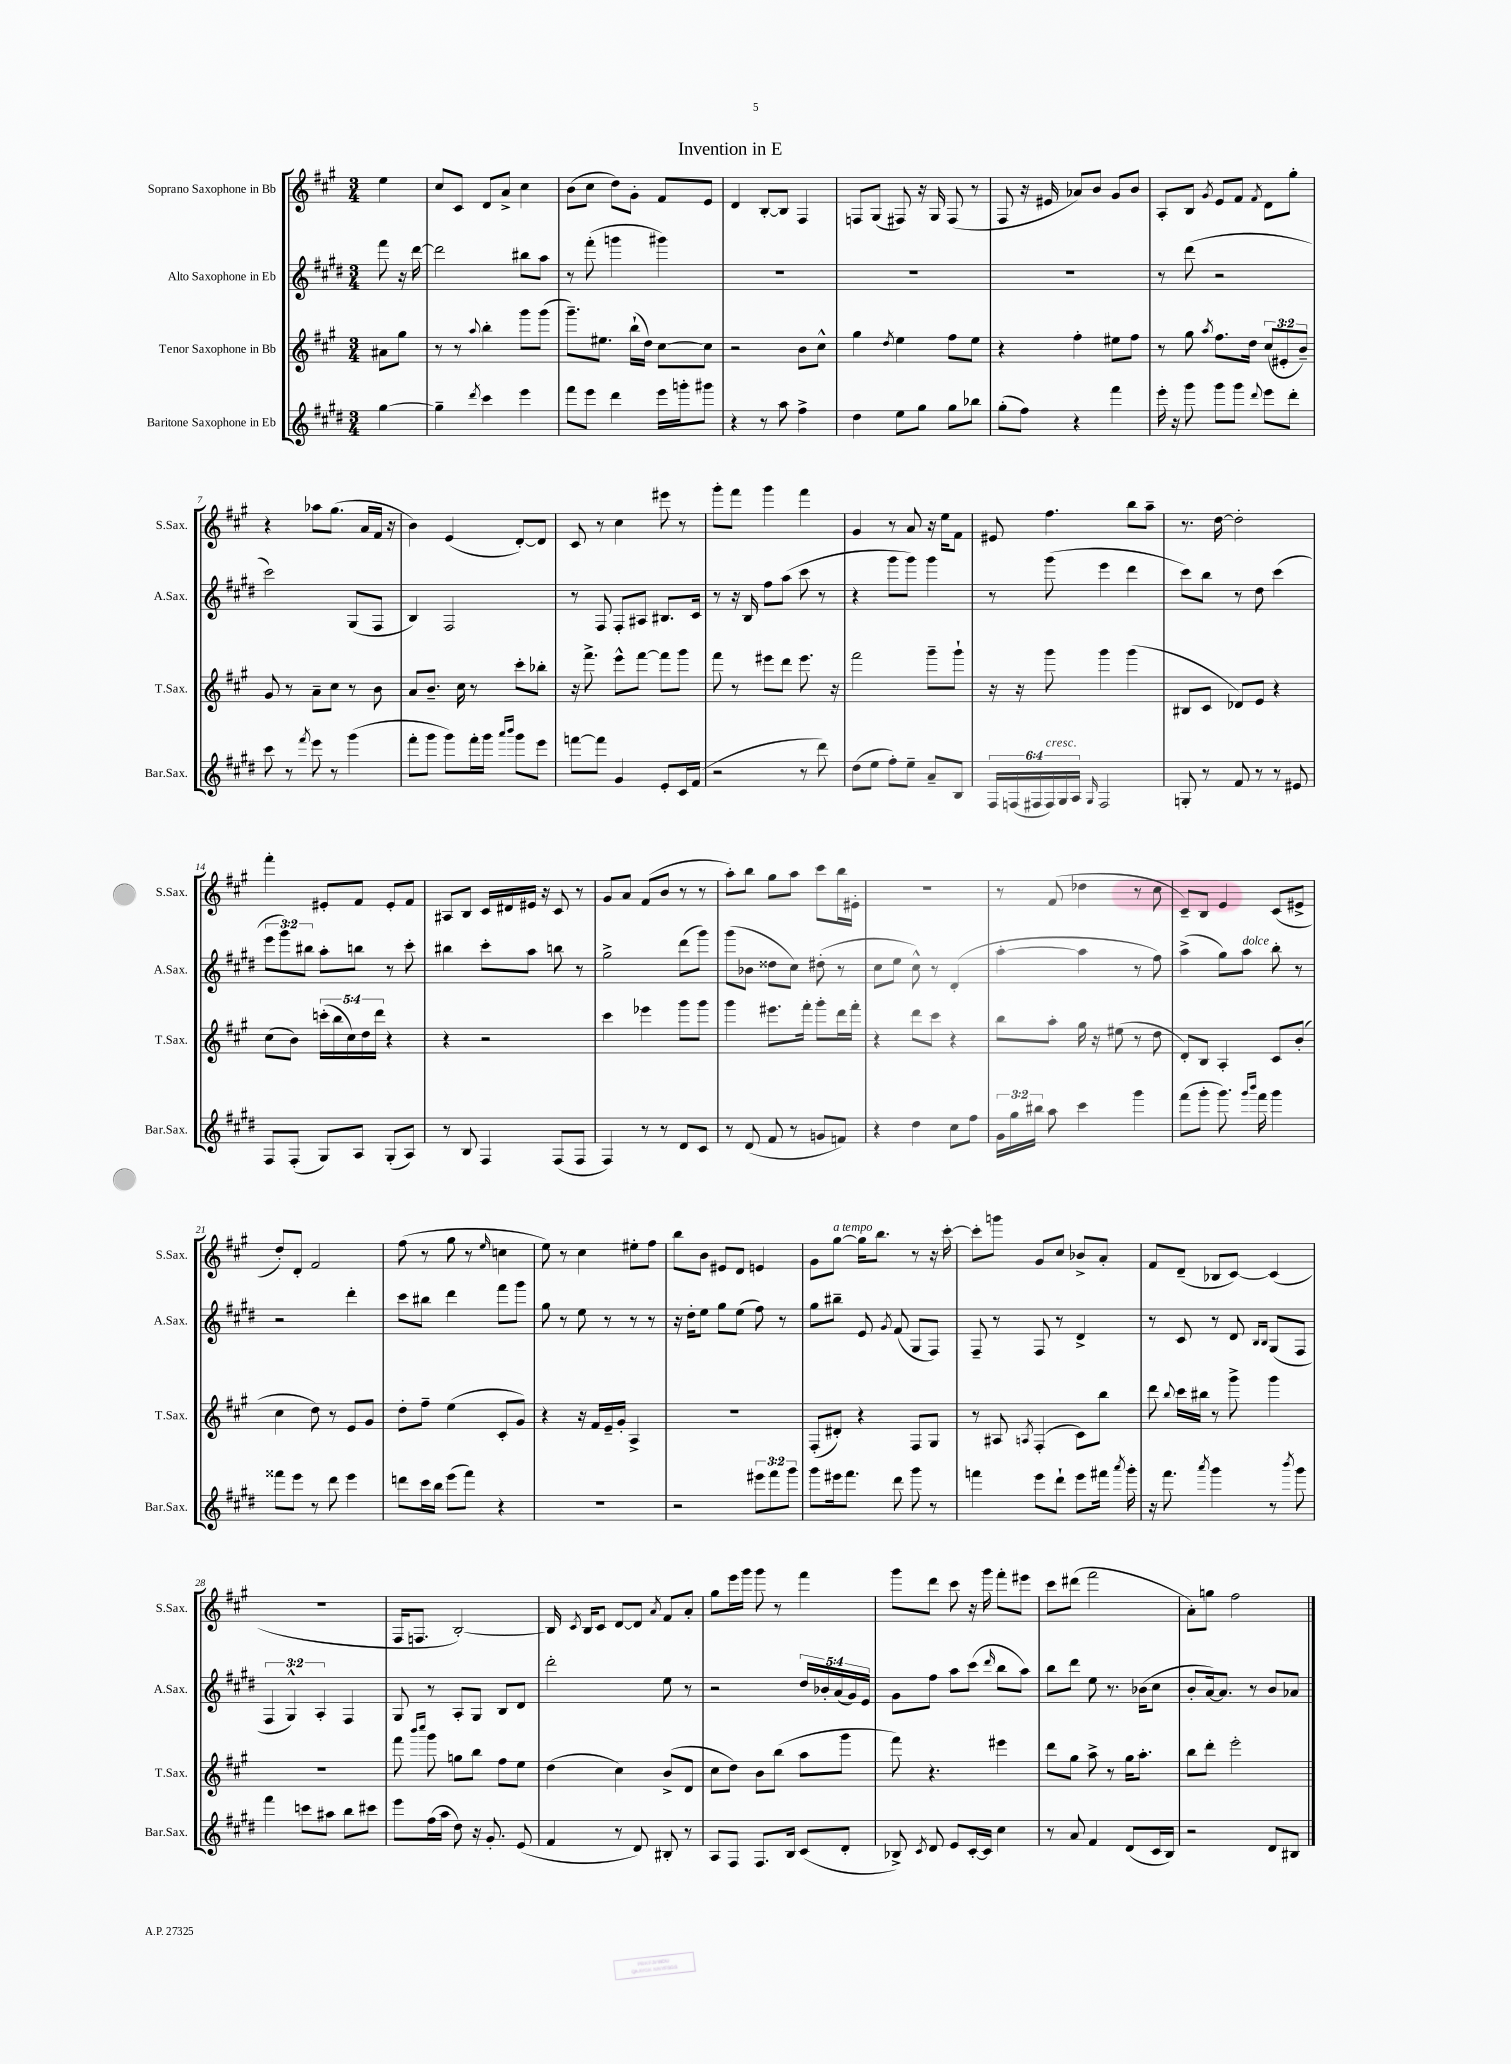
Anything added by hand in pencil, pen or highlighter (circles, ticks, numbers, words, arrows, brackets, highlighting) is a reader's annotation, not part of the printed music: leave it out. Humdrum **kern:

**kern	**kern	**kern	**kern
*staff4	*staff3	*staff2	*staff1
*clefG2	*clefG2	*clefG2	*clefG2
*k[f#c#g#d#]	*k[f#c#g#]	*k[f#c#g#d#]	*k[f#c#g#]
*M3/4	*M3/4	*M3/4	*M3/4
[4gg#	8a#	8fff#	4ee
.	8gg#	16r	.
.	.	[16ddd#	.
=	=	=	=
4gg#~]	8r	2ddd#]	8cc#
.	8r	.	8c#
8qddd#	8qqaa	.	.
4ccc#	4bb'	.	8d
.	.	.	8a^
4eee	8ggg#	8bb#	4cc#
.	(8ggg#	8aa	.
=	=	=	=
8fff#	8.ggg#~)	8r	(8b
8eee	.	(8fff#'	8cc#
.	8.ee#	.	.
4ddd#	.	4ggg	8dd)
.	(16bb`	.	8g#'
.	16dd)	.	.
16eee	[8cc#	4ggg#)	8f#
16ggg'	.	.	.
8ggg#	8cc#]	.	8e
=	=	=	=
4r	2r	2.r	4d
8r	.	.	[8B'
8aa	.	.	8B]
4ff#^	8b	.	4F#
.	8cc#^^	.	.
=	=	=	=
4dd#	4gg#	2.r	8F
.	.	.	(8G#
.	8qdd	.	.
8ee	4ee	.	8F#)
8gg#	.	.	16r
.	.	.	16G#
8gg#	8ff#	.	(8F#
8bb-	8ee	.	8r
=	=	=	=
(8gg#'	4r	2.r	8F#
8ff#)	.	.	16r
.	.	.	16e#
4r	4ff#'	.	8a-)
.	.	.	8b
4fff#	8ee#	.	8g#
.	8ff#	.	8b
=	=	=	=
16eee'	8r	8r	8A'
16r	.	.	.
8ggg#	8gg#	(8ddd#	8B
.	8qaa	.	8qg#
8ggg#	8.ff#	2r	8e
8ggg#	.	.	8f#
.	16dd	.	.
8qqddd#	.	.	8qf#
8eee	(12cc#	.	8d
.	12e#'	.	.
8ddd#'	.	.	8gg#'
.	12b~)	.	.
=	=	=	=
8ccc#	8g#	2ccc#)	4r
8r	8r	.	.
8qfff#	.	.	.
8eee	8a~	.	8aa-
8r	8cc#	.	(8.gg#
(4ggg#	8r	(8G#	.
.	.	.	16a
.	8b	8F#	16f#
.	.	.	16r
=	=	=	=
8fff#'	8a	4B)	4b)
8ggg#	8.b~	.	.
8ggg#)	.	2F#	(4e
.	16cc#	.	.
16fff#'	8r	.	.
16ggg#	.	.	.
16qqaaa	.	.	.
16qqbbb	.	.	.
8ggg#	8ccc#'	.	[8d')
8eee	8bb-'	.	8d]
=	=	=	=
[8fff	16r	8r	8c#
.	8.fff#^	.	.
8fff]	.	8F#	8r
4g#	8eee^^	8F#'	4cc#
.	[8fff#	8A#	.
8e'	8fff#]	8.B#	8eee#
16c#	8ggg#	.	8r
(16f#	.	16c#	.
=	=	=	=
2r	8fff#	8r	8ggg#'
.	8r	16r	8fff#
.	.	16B	.
.	8eee#	8ff#	4ggg#
.	8ddd	(8aa	.
8r	8.eee#	8ccc#	4fff#
8ddd#)	.	8r	.
.	16r	.	.
=	=	=	=
(8dd#	2fff#	4r	4g#
8ee	.	.	.
8ff#')	.	8ggg#	8r
8ee~	.	8ggg#)	8a
8a~	8ggg#~	4ggg#	16r
.	.	.	16ee
8B	8ggg#`	.	8f#
=	=	=	=
24F#	16r	8r	8e#
(24F	.	.	.
.	16r	.	.
24F#	.	.	.
24F#)	8ggg#	(8ggg#	4.ff#
24G#	.	.	.
24A	.	.	.
16qqG#	.	.	.
2F#	4ggg#	4eee	.
.	(4ggg#	4ddd#	8bb
.	.	.	8aa~
=	=	=	=
8G'	8B#	8ccc#)	8.r
8r	8c#	8bb	.
.	.	.	[16dd
8f#	8d-)	8r	2dd']
8r	8e	8dd#	.
8r	4r	(4ccc#	.
8e#	.	.	.
=	=	=	=
8F#	(8cc#	12eee	4fff#'
.	.	12ggg#)	.
(8F#'	8b)	.	.
.	.	12bb#	.
8G#)	(20ccc'	8aa'	8e#'
.	20bb	.	.
.	20cc#)	.	.
8A	.	8bb	8f#
.	20dd	.	.
.	20ddd	.	.
(8G#'	4r	8r	8e#'
8A)	.	8ccc#'	8f#
=	=	=	=
8r	4r	4bb#	8A#
8B	.	.	8B
4F#	2r	8ccc#'	16c#
.	.	.	16d#
.	.	8aa	16e#
.	.	.	16r
(8F#	.	8bb	8c#
8F#	.	8r	8r
=	=	=	=
4F#)	4ccc#	2gg#^	8g#
.	.	.	8a
8r	4eee-	.	(8f#
8r	.	.	8b
8d#	8ggg#	(8ddd#	8r
8c#	8ggg#	8ggg#)	8r
=	=	=	=
8r	4ggg#	(8ggg#	8aa')
(8d#	.	8b-	8bb
8f#	8.eee#	8dd##	8gg#
8r	.	8cc#)	8aa
.	16fff#'	.	.
8g	8ggg#'	(8dd#'	8ccc#
8f)	16ddd	8r	16bb
.	16fff#'	.	16e#'
=	=	=	=
4r	4r	8cc#	2.r
.	.	8ee	.
4dd#	8ddd	8cc#^^)	.
.	8ccc#	8r	.
8cc#	4r	(4d#'	.
8ff#	.	.	.
=	=	=	=
24g#	8bb	[4aa'	8r
24gg#	.	.	.
24bb#	.	.	.
8aa	8aa'	.	(8f#
4ccc#	16gg#	4aa]	4dd-
.	16r	.	.
.	(8ee#	.	.
4ggg#	8r	8r	8r
.	8dd	8ff#)	8cc#
=	=	=	=
(8fff#	8d')	(4aa^	8c#~)
8ggg#'	8B	.	8B
8.ggg#)	4A'	8gg#)	4e
.	.	8aa	.
16qqggg#	.	.	.
16qqbbb	.	.	.
16fff#	.	.	.
4ggg#	8c#	8bb'	(8c#
.	(8b'	8r	8e#^
=	=	=	=
8fff##	4cc#	2r	8dd')
8eee	.	.	8d'
8r	8dd)	.	2f#
8ddd#	8r	.	.
4eee	8e	4ddd#'	.
.	8g#	.	.
=	=	=	=
8ddd	8dd'	8ccc#	(8ff#
16ccc#	8ff#~	8bb#	8r
16bb	.	.	.
(8eee	(4ee	4ddd#	8gg#
8fff#)	.	.	8r
.	.	.	16qqee
4r	8c#'	8fff#	4cc
.	8g#)	8ggg#	.
=	=	=	=
2.r	4r	8gg#	8ee)
.	.	8r	8r
.	16r	8ee	4cc#
.	16f#	.	.
.	16e~	8r	.
.	16g#'	.	.
.	4A^	8r	8ee#'
.	.	8r	8ff#
=	=	=	=
2r	2.r	16r	8bb
.	.	16dd#'	.
.	.	8ee	8b
.	.	8gg#	8e#
.	.	(8ee	8d
12eee#	.	8ff#)	4e
12fff#	.	.	.
.	.	8r	.
12ggg#	.	.	.
=	=	=	=
8ggg#	(8F#'	8gg#	8g#
16eee#	8d#')	8bb#~	[8gg#
8.fff#	.	.	.
.	4r	8e	16gg#]
.	.	.	8.bb
.	.	8qg#	.
8ddd#	.	(8f#	.
8ggg#	8F#	8G#	8r
8r	8G#	8F#)	16r
.	.	.	[16ccc#'
=	=	=	=
4fff	8r	8F#~	8ccc#']
.	8A#	8r	8ggg
.	8qA	.	.
8eee	(4F#'	8F#	8g#
8ddd#`	.	8r	8cc#
8eee	8c#)	4d#^	8b-^
16fff#	8bb	.	8a'
8qaaa	.	.	.
16ggg#'	.	.	.
=	=	=	=
16r	8ddd	8r	8f#
8.fff#	.	.	.
.	8qqbb	.	.
.	16ccc#	8c#	(8d~
.	16bb#	.	.
8qaaa	.	.	.
4ggg#	8r	8r	8B-
.	8ggg#^	8d#	[8c#)
.	.	16qqB	.
.	.	16qqB	.
8r	4ggg#	(8G#	(4c#]
8qbbb	.	.	.
8ggg#	.	8F#	.
=	=	=	=
4fff#	2.r	6F#	2.r
.	.	6G#^^)	.
8ccc	.	.	.
.	.	6A'	.
8aa#	.	.	.
8bb	.	4F#	.
8ccc#	.	.	.
=	=	=	=
8eee	8fff#	8G#	16F#
.	.	.	8.F
.	16qqbbb	.	.
.	16qqcccc#	.	.
(16ff#	8ggg#	8r	.
16aa	.	.	.
8dd#)	8gg	8A'	[2B')
16r	8bb	8G#	.
8.g#'	.	.	.
.	8ff#	8B	.
(8e	8ee	8d#	.
=	=	=	=
4f#	(4dd	2ddd#'	16B]
.	.	.	8qc#
.	.	.	16B
.	.	.	8c#
8r	4cc#)	.	[8d
8d#)	.	.	8d]
.	.	.	8qa
8B#'	(8b^	8ee	8f#
8r	8d	8r	8a'
=	=	=	=
8A	8cc#	2r	8gg#
8F#	8dd)	.	16eee
.	.	.	16ggg#
8.F#	8b	.	8ggg#
.	(8bb	.	8r
16B	.	.	.
(8c#	8aa	20dd#	4fff#
.	.	20b-'	.
.	.	(20a	.
8d#'	8ggg#	.	.
.	.	20g#)	.
.	.	20e	.
=	=	=	=
8B-^)	8fff#)	8g#	8ggg#
8qc#	.	.	.
8d#	4.r	8ff#	8ddd
8e	.	8aa	8ccc#
[16c#'	.	(8ccc#	16r
16c#]	.	.	16ggg#
.	.	16qqddd#	.
4cc#	4eee#	8bb	8fff#'
.	.	8aa)	8eee#
=	=	=	=
8r	8ddd	8bb	8ccc#
8a	8gg#	8ddd#	(8ddd#
4f#	8aa^	8ee	2fff#
.	8r	8.r	.
(8d#	16gg#	.	.
.	8.aa'	(16b-	.
16c#	.	8cc#	.
16B)	.	.	.
=	=	=	=
2r	8bb	8b'	8a')
.	8ddd'	[16a)	8gg
.	.	8.a]	.
.	2eee'	.	2ff#
.	.	8r	.
8d#	.	8b	.
8B#	.	8a-	.
==	==	==	==
*-	*-	*-	*-
